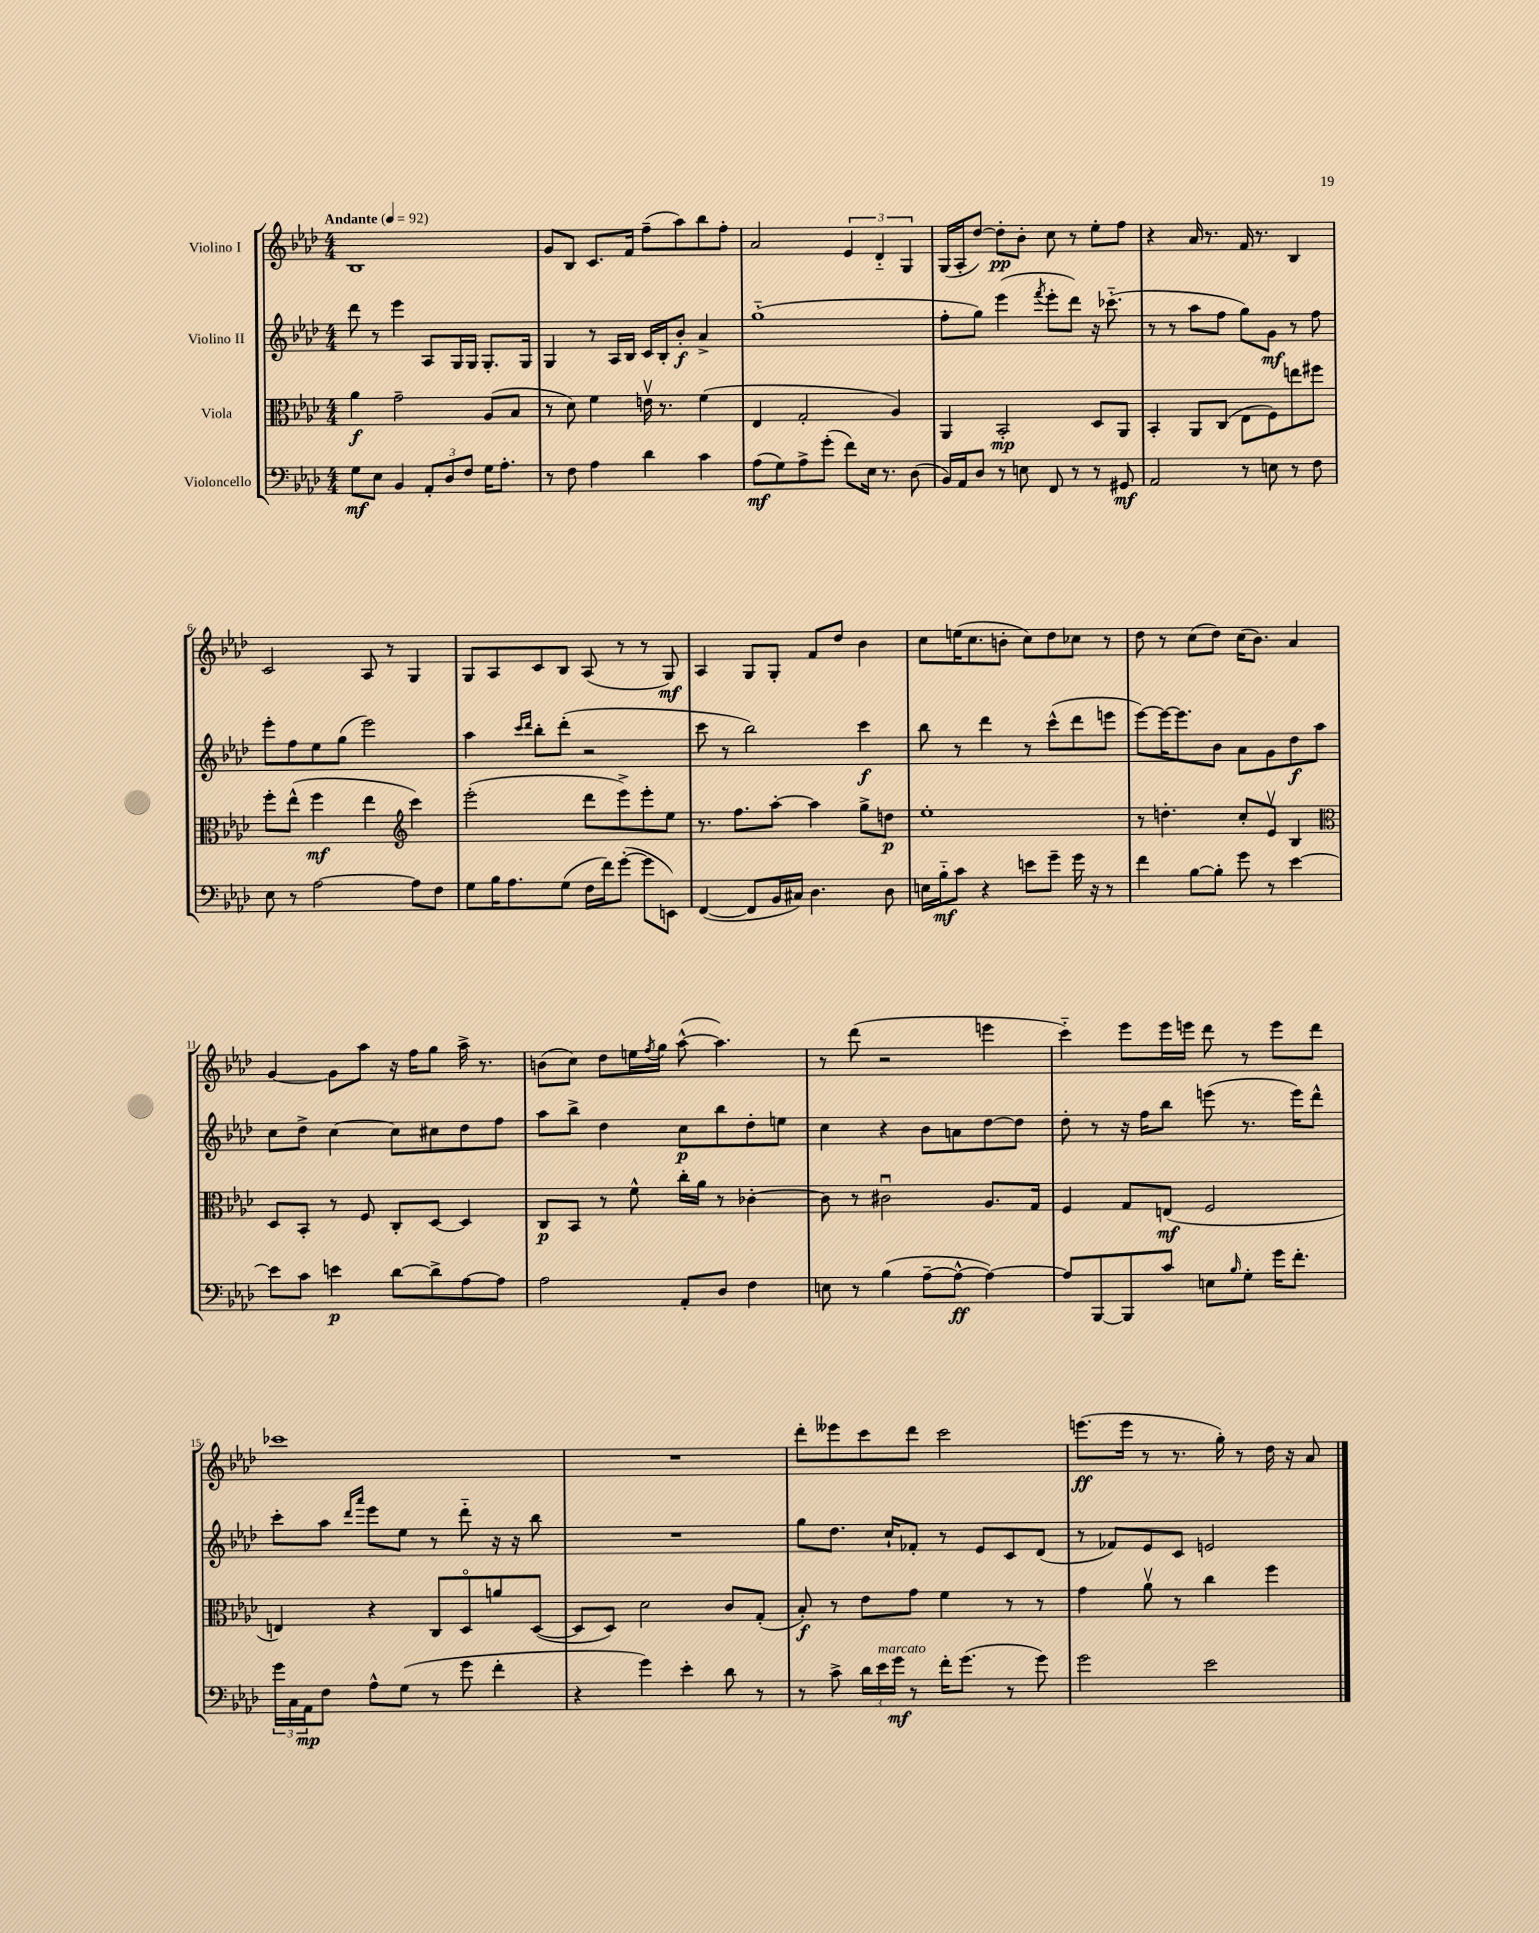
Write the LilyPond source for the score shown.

<<
\new StaffGroup <<
\new Staff = "s0" \with { instrumentName = "Violino I" } {
    \clef treble \key aes \major \numericTimeSignature \time 4/4 \tempo "Andante" 4 = 92
    bes1 |
    g'8 bes8 c'8. f'16 f''8--( aes''8) bes''8 f''8-. |
    aes'2 \tuplet 3/2 { ees'4 des'4-_ g4 } |
    g16( aes16-. des''8~) des''8-.\pp bes'8-. c''8 r8 ees''8-. f''8 |
    r4 aes'16 r8. f'16 r8. bes4 |
    c'2 aes8 r8 g4 |
    g8 aes8 c'8 bes8 aes8( r8 r8 g8\mf) |
    aes4 g8 g8-. f'8 des''8 bes'4 |
    c''8 e''16( c''8. b'8-. c''8) des''8 ces''8 r8 |
    des''8 r8 c''8( des''8) c''16( bes'8.) aes'4 |
    g'4~ g'8 aes''8 r16 f''16 g''8 aes''16-> r8. |
    b'8( c''8) des''8 e''16 \acciaccatura { f''8 } g''16 aes''8~-^( aes''4.) |
    r8 des'''8( r2 e'''4 |
    c'''4-_) ees'''8 ees'''16 e'''16 des'''8 r8 e'''8 des'''8 |
    ces'''1 |
    R1 |
    des'''8-. eeses'''8 c'''8 des'''8 c'''2 |
    e'''8.\ff( e'''16 r8 r8. g''16-.) r8 des''16 r16 aes'8 \bar "|." |
}
\new Staff = "s1" \with { instrumentName = "Violino II" } {
    \clef treble \key aes \major \numericTimeSignature \time 4/4
    des'''8 r8 ees'''4 aes8 g16 g16 g8.-. g16 |
    g4 r8 aes16 bes16 c'16 bes16-. bes'8-.\f aes'4-> |
    g''1-_( |
    f''8-. g''8) ees'''4( \acciaccatura { f'''8 } ees'''8-. des'''8) r16 ces'''8.-_( |
    r8 r8 aes''8 f''8 g''8) g'8\mf r8 f''8 |
    ees'''8-. f''8 ees''8 g''8( ees'''2) |
    aes''4 \grace { c'''16 des'''16 } bes''8-. des'''8-.( r2 |
    c'''8 r8 bes''2) c'''4\f |
    bes''8 r8 des'''4 r8 c'''8-^( des'''8 e'''8 |
    ees'''8~) ees'''16~ ees'''8. bes'8 aes'8 g'8 des''8\f aes''8 |
    c''8 des''8-> c''4~ c''8 cis''8 des''8 f''8 |
    aes''8 bes''8-> des''4 c''8\p bes''8 des''8-. e''8 |
    c''4 r4 bes'8 a'8 des''8~ des''8 |
    des''8-. r8 r16 f''16 bes''8 e'''8( r8. e'''16) des'''8-^ |
    c'''8-. aes''8 \grace { des'''16 aes'''16 } ees'''8 ees''8 r8 des'''8-_ r16 r16 bes''8 |
    R1 |
    g''8 des''8. c''16-! fes'8-. r8 ees'8 c'8 des'8( |
    r8 fes'8) ees'8 c'8 e'2 \bar "|." |
}
\new Staff = "s2" \with { instrumentName = "Viola" } {
    \clef alto \key aes \major \numericTimeSignature \time 4/4
    aes'4\f g'2-- aes8( bes8 |
    r8 des'8) f'4 e'16\upbow r8. f'4( |
    ees4 g2-. aes4) |
    aes,4 bes,2-.\mp des8 aes,8 |
    bes,4-. aes,8 c8( ees8 f8) e''8 fis''8 |
    f''8-. ees''8-^( f''4\mf ees''4 \clef treble c'''4) |
    ees'''2-.( des'''8 ees'''8->) ees'''8-. ees''8 |
    r8. f''8. aes''8~-. aes''4 g''8-> d''8\p |
    ees''1-. |
    r8 d''4.-. c''8-. ees'8\upbow bes4 |
    \clef alto des8 bes,8-. r8 f8 c8-. des8~ des4 |
    c8\p bes,8 r8 f'8-^ c''16-. aes'16 r8 ces'4~-. |
    ces'8 r8 cis'2\downbow aes8. g16 |
    f4 g8 e8\mf( f2 |
    e4) r4 c8 des8\flageolet a'8 des8~( |
    des8 des8) des'2 c'8 g8-.( |
    bes8-.\f) r8 ees'8 g'8 f'4 r8 r8 |
    g'4 aes'8\upbow r8 c''4 f''4 \bar "|." |
}
\new Staff = "s3" \with { instrumentName = "Violoncello" } {
    \clef bass \key aes \major \numericTimeSignature \time 4/4
    g8\mf ees8 bes,4 \tuplet 3/2 { aes,8-. des8 f8 } g16 aes8.-. |
    r8 f8 aes4 des'4 c'4 |
    aes8\mf( g8) aes8-> g'8-.( f'8) ees16 r8. des8( |
    bes,16) aes,16 des8 r8 e8 f,8 r8 r8 gis,8\mf |
    aes,2 r8 e8 r8 f8 |
    ees8 r8 aes2~ aes8 f8 |
    g8 bes16 aes8. g8( f16 f'16) g'8~-.( g'8 e,8) |
    f,4~( f,8 bes,16 cis16) des4. des8 |
    e16 bes16-_\mf c'8 r4 e'8 g'8-- g'16 r16 r8 |
    f'4 bes8~ bes8-. g'8 r8 ees'4~ |
    ees'8 c'8 e'4\p des'8~ des'8-> aes8~ aes8 |
    aes2 aes,8-. des8 f4 |
    e8 r8 bes4( aes8~-- aes8~-^\ff aes4~) |
    aes8 bes,,8~ bes,,8 c'8 e8 \grace { bes16 } g8-. g'16 f'8.-. |
    \tuplet 3/2 { g'16 c16 aes,16\mp } f8 aes8-^ g8( r8 g'8 f'4-. |
    r4 g'4) ees'4-. des'8 r8 |
    r8 c'8-> \tuplet 3/2 { des'16 ees'16^\markup { \italic "marcato" } g'16\mf } r8 f'16-. g'8.( r8 g'8) |
    g'2 ees'2 \bar "|." |
}
>>
>>
